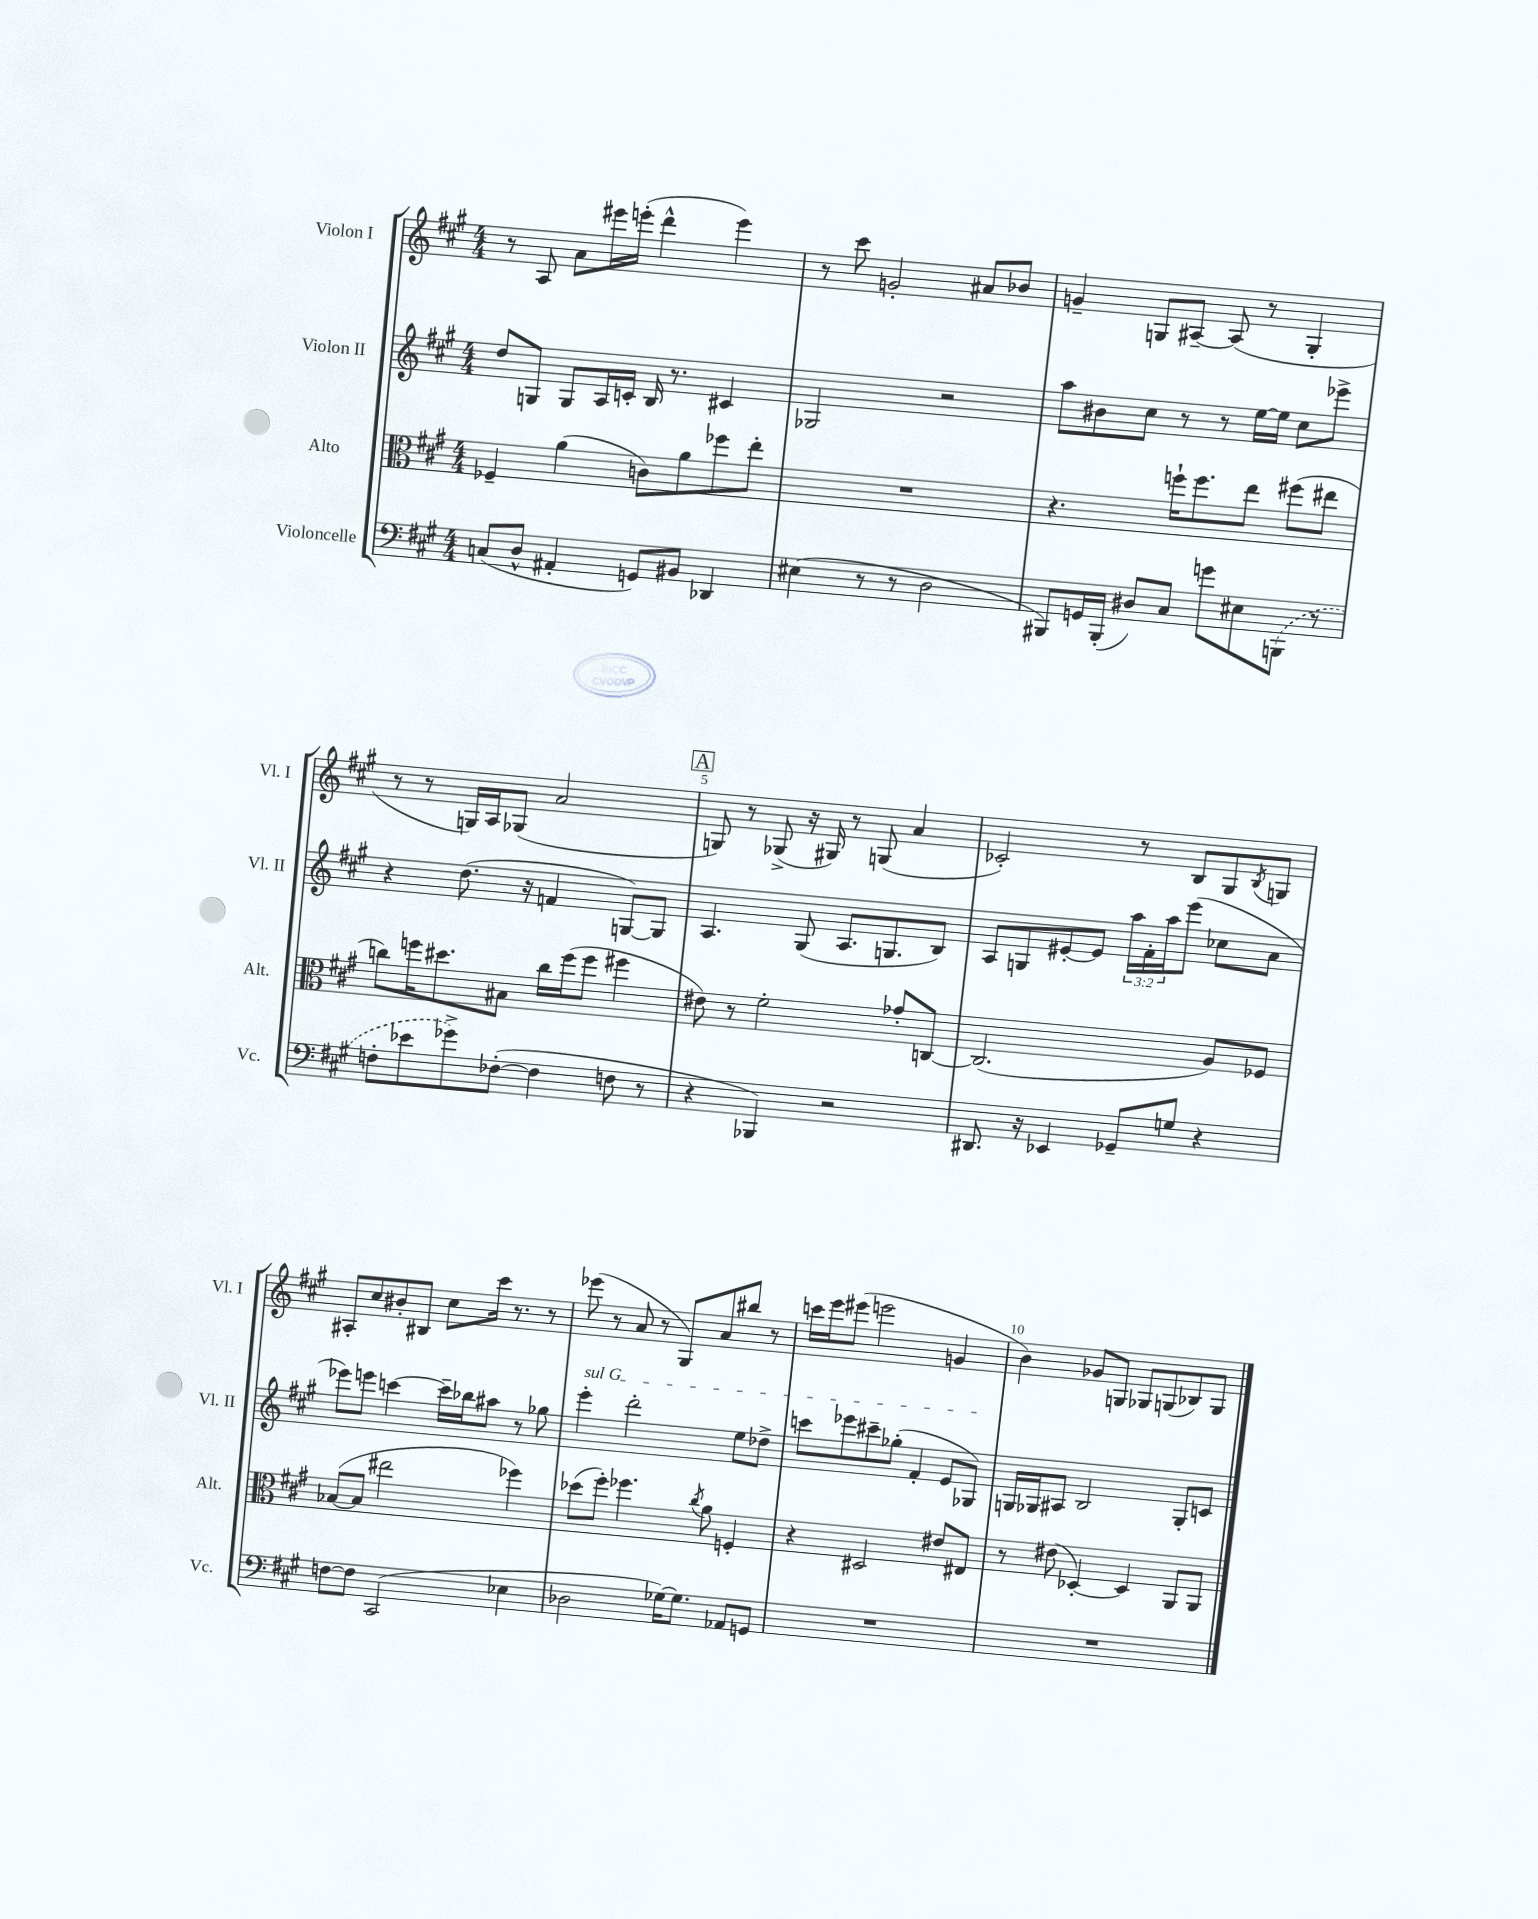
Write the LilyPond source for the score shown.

<<
\new StaffGroup <<
\new Staff = "s0" \with { instrumentName = "Violon I" shortInstrumentName = "Vl. I" } {
    \clef treble \key a \major \numericTimeSignature \time 4/4
    r8 a8 a'8 eis'''16 e'''16-.( d'''4-^ e'''4) |
    r8 cis'''8 g'2-. ais'8 bes'8 |
    g'4-- g8 ais8~-- ais8( r8 g4-. |
    r8 r8 g16) a16 ges8( a'2 |
    \mark \markup { \box "A" } g8) r8 ges8->( r16 gis16) r8 g8( a'4 |
    ces'2-.) r8 b8 gis8 \acciaccatura { b8 } g8 |
    ais8-. cis''8 bis'8-. bis8 cis''8 cis'''16 r8. r8 |
    ees'''8( r8 a'8 r8 gis8) a'8 bis''8 r8 |
    c'''16 e'''16 eis'''8( e'''2 g'4 |
    b'4) ges'8 g8 ges8 g8( bes8) g8 \bar "|." |
}
\new Staff = "s1" \with { instrumentName = "Violon II" shortInstrumentName = "Vl. II" } {
    \clef treble \key a \major \numericTimeSignature \time 4/4 \override Staff.TupletNumber.text = #tuplet-number::calc-fraction-text
    d''8 g8 g8 a16 c'16-. b16 r8. cis'4 |
    ges2 r2 |
    a''8 bis'8 cis''8 r8 r8 e''16~ e''16 cis''8 ees'''8-> |
    r4 d''8.( r16 f'4 g8~) g8 |
    \mark \markup { \box "A" } a4. gis8( a8. g8. b8) |
    a8 g8 eis'8~-. eis'8 \tuplet 3/2 { a''16 fis'16-. a''16 } e'''8( ces''8 a'8 |
    ees'''8) e'''8 c'''4~ c'''16-- bes''16 ais''8 r8 ges''8 |
    \once \override TextSpanner.bound-details.left.text = \markup { \italic "sul G" } e'''4-.\startTextSpan d'''2-. e''8 des''8-> |
    c'''8 ees'''8 cis'''8-- ges''8-.( fis'4-. e'8 ges8\stopTextSpan) |
    g16 ges16 ais8 b2 ges8-. c'8 \bar "|." |
}
\new Staff = "s2" \with { instrumentName = "Alto" shortInstrumentName = "Alt." } {
    \clef alto \key a \major \numericTimeSignature \time 4/4
    fes4-- a'4( c'8) a'8 fes''8 e''8-. |
    R1 |
    r4. f''16-! f''8. e''8 fis''8( eis''8 |
    c''8) f''16 dis''8. bis8 c''16 f''16( f''8 fis''4 |
    \mark \markup { \box "A" } eis'8) r8 fis'2-. ges'8-. c8~ |
    c2.( a8) fes8 |
    bes8~( bes8 eis''2 fes''4) |
    des''8( fis''8-.) fes''4. \acciaccatura { cis''8 } a'8 f4-. |
    r4 dis2 eis'8 eis8 |
    r8 eis'8( des4~-.) des4 a,8 a,8 \bar "|." |
}
\new Staff = "s3" \with { instrumentName = "Violoncelle" shortInstrumentName = "Vc." } {
    \clef bass \key a \major \numericTimeSignature \time 4/4
    c8( d8-^ ais,4-. g,8) bis,8 des,4 |
    eis4( r8 r8 d2 |
    bis,,8) g,16 bis,,16-.( dis8) cis8 g'8 eis8 \once \slurDashed b,,8( r8 |
    f8-. ees'8 ges'8->) fes8~-.( fes4 f8 r8 |
    \mark \markup { \box "A" } r4 bes,,4) r2 |
    dis,8. r16 ees,4 ges,8-- g8 r4 |
    f8~ f8 cis,2( ees4 |
    des2 ges16~) ges8. aes,8 g,8 |
    R1 |
    R1 \bar "|." |
}
>>
>>
\layout { \context { \Score \override BarNumber.break-visibility = ##(#f #t #t) barNumberVisibility = #(every-nth-bar-number-visible 5) } }
